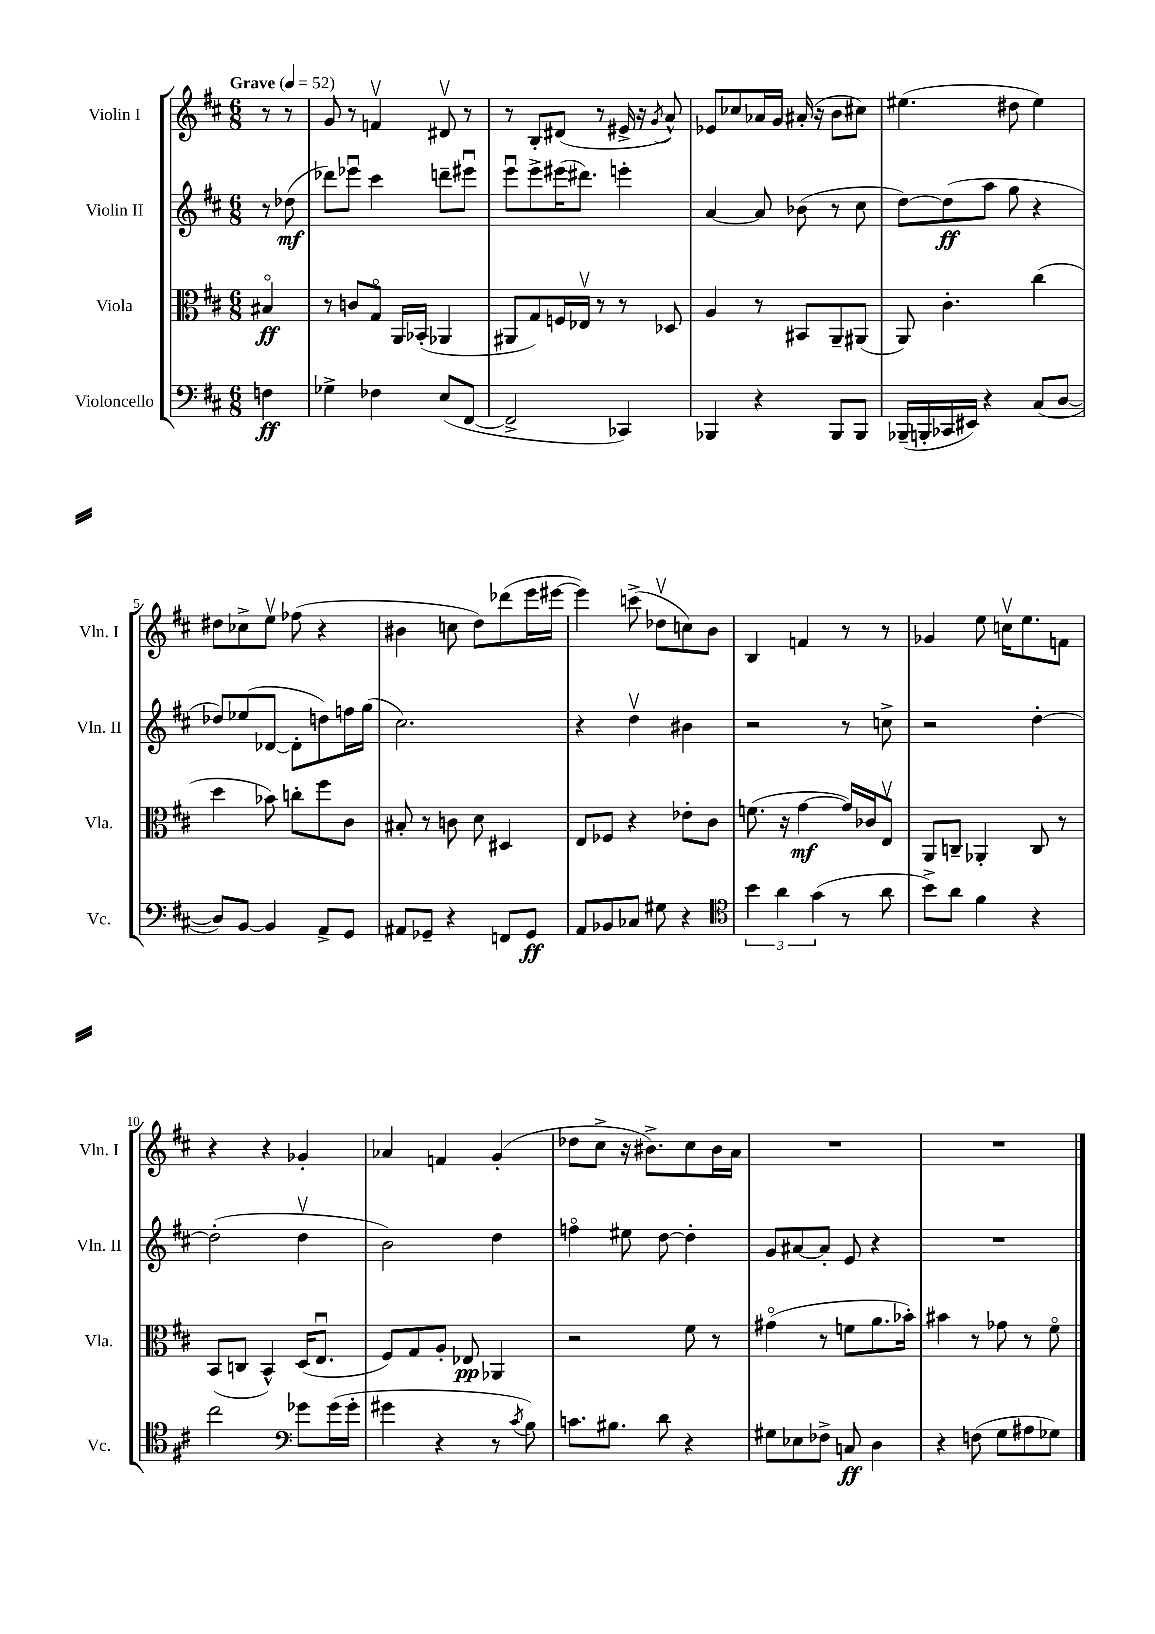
<<
\new StaffGroup <<
\new Staff = "s0" \with { instrumentName = "Violin I" shortInstrumentName = "Vln. I" } {
    \clef treble \key d \major \numericTimeSignature \time 6/8 \partial 4 \tempo "Grave" 4 = 52
    r8 r8 |
    g'8 r8 f'4\upbow dis'8\upbow r8 |
    r8 b8-. dis'8( r8 eis'16-> r16 \acciaccatura { g'8 } a'8-^) |
    ees'8 ces''8 aes'16 g'16 ais'16-.( r16 b'8 cis''8) |
    eis''4.( dis''8 eis''4) |
    dis''8 ces''8-> e''8\upbow fes''8( r4 |
    bis'4 c''8 d''8) des'''8( e'''16 eis'''16~ |
    eis'''4) c'''8->( des''8\upbow c''8) b'8 |
    b4 f'4 r8 r8 |
    ges'4 e''8 c''16\upbow e''8. f'8 |
    r4 r4 ges'4-. |
    aes'4 f'4 g'4-.( |
    des''8 cis''8-> r16 bis'8.->) cis''8 bis'16 a'16 |
    R2. |
    R2. \bar "|." |
}
\new Staff = "s1" \with { instrumentName = "Violin II" shortInstrumentName = "Vln. II" } {
    \clef treble \key d \major \numericTimeSignature \time 6/8 \partial 4
    r8 des''8\mf( |
    des'''8) ees'''8\downbow cis'''4 d'''8-- eis'''8\downbow |
    e'''8\downbow e'''8-> eis'''16( dis'''8.) e'''4-. |
    a'4~ a'8 bes'8( r8 cis''8 |
    d''8~) d''8\ff( a''8 g''8 r4 |
    des''8) ees''8( des'8~ des'8-. d''8) f''16 g''16( |
    cis''2.) |
    r4 d''4\upbow bis'4 |
    r2 r8 c''8-> |
    r2 d''4~-. |
    d''2-.( d''4\upbow |
    b'2) d''4 |
    f''4\flageolet eis''8 d''8~ d''4-. |
    g'8 ais'8~ ais'8-. e'8 r4 |
    R2. \bar "|." |
}
\new Staff = "s2" \with { instrumentName = "Viola" shortInstrumentName = "Vla." } {
    \clef alto \key d \major \numericTimeSignature \time 6/8 \partial 4
    bis4\flageolet\ff |
    r8 c'8 g8\flageolet a,16 bes,16-.( aes,4 |
    ais,8 g8) f16 ees16\upbow r8 r8 des8 |
    a4 r8 bis,8 a,8-- ais,8( |
    a,8) cis'4.-. cis''4( |
    d''4 bes'8) c''8-. fis''8 cis'8 |
    bis8-. r8 c'8 d'8 dis4 |
    e8 fes8 r4 ees'8-. cis'8 |
    f'8.( r16 g'4~\mf g'16) ces'16 e8\upbow |
    a,8 c8-- aes,4-. c8 r8 |
    b,8( c8 b,4-^) d16( e8.\downbow |
    fis8) g8 a8-. ees8\pp aes,4 |
    r2 fis'8 r8 |
    gis'4\flageolet( r8 f'8 a'8. bes'16-.) |
    bis'4 r8 ges'8 r8 fis'8\flageolet \bar "|." |
}
\new Staff = "s3" \with { instrumentName = "Violoncello" shortInstrumentName = "Vc." } {
    \clef bass \key d \major \numericTimeSignature \time 6/8 \partial 4
    f4\ff |
    ges4-> fes4 e8( fis,8~ |
    fis,2-> ces,4) |
    bes,,4 r4 bes,,8 bes,,8 |
    bes,,16--( b,,16-. ces,16 eis,16) r4 cis8( d8~ |
    d8) b,8~ b,4 a,8-> g,8 |
    ais,8 ges,8-- r4 f,8 ges,8\ff |
    a,8 bes,8 ces8 gis8 r4 |
    \clef tenor \tuplet 3/2 { b'4 a'4 g'4( } r8 a'8 |
    b'8->) a'8 fis'4 r4 |
    cis''2 \clef bass ges'8 ges'16( ges'16-. |
    gis'4 r4 r8 \acciaccatura { cis'8 } b8) |
    c'8. bis8. d'8 r4 |
    gis8 ees8 fes8-> c8\ff d4 |
    r4 f8( g8 ais8 ges8) \bar "|." |
}
>>
>>
